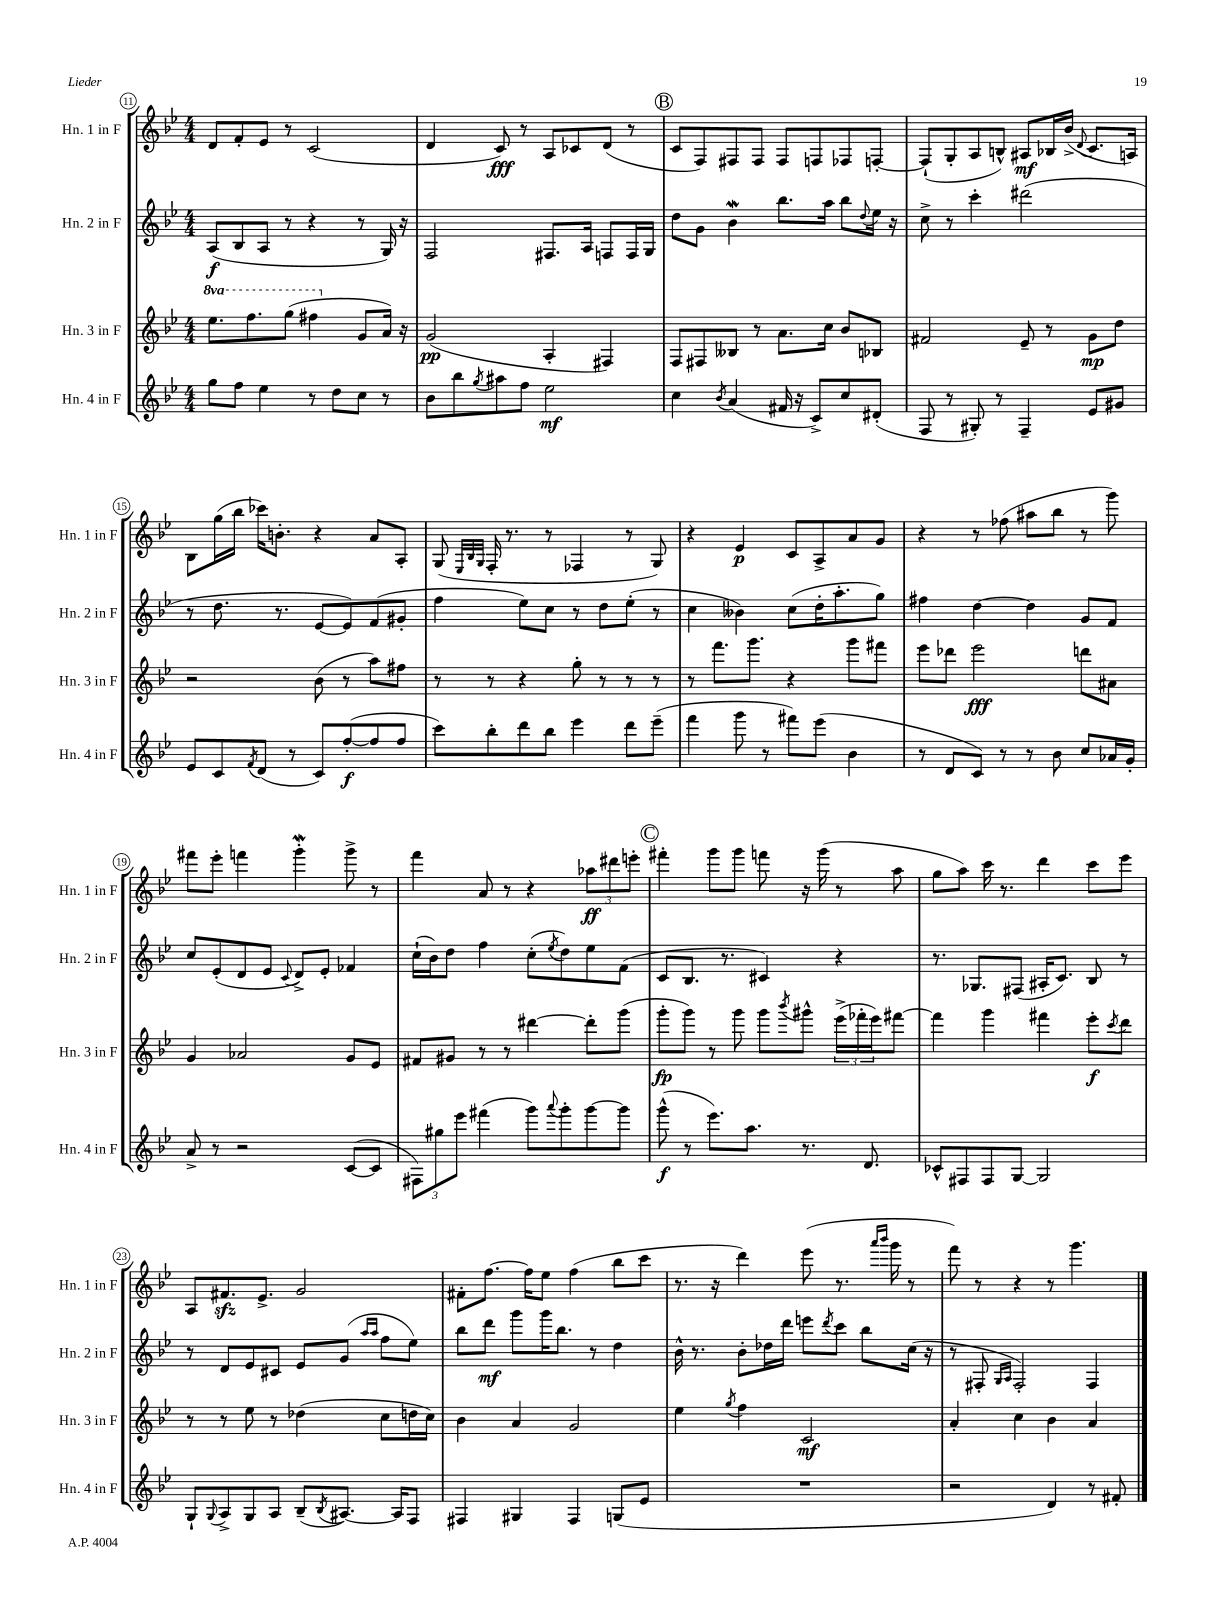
<<
\new StaffGroup <<
\new Staff = "s0" \with { instrumentName = "Hn. 1 in F" shortInstrumentName = "Hn. 1 in F" } {
    \clef treble \key bes \major \numericTimeSignature \time 4/4
    d'8 f'8-. ees'8 r8 c'2( |
    d'4 c'8\fff) r8 a8 ces'8 d'8( r8 |
    \mark \markup { \circle "B" } c'8 f8) fis8 fis8 fis8 f8 fes8 f8~-. |
    f8-!( g8-. a8 b8-^) ais8\mf bes16 bes'16->( \appoggiatura { d'8 } c'8. a16) |
    bes8 g''16( bes''16 ces'''16) b'8.-. r4 a'8 a8-. |
    g8( \grace { ees32 bes32 g32 } f16-. r8. r8 fes4 r8 g8) |
    r4 ees'4\p c'8 a8-> a'8 g'8 |
    r4 r8 fes''8( ais''8 bes''8 r8 g'''8) |
    fis'''8 ees'''8-. f'''4 g'''4-.\mordent g'''8-> r8 |
    f'''4 a'8 r8 r4 \tuplet 3/2 { aes''8\ff dis'''8 e'''8-. } |
    \mark \markup { \circle "C" } fis'''4-. g'''8 g'''8 f'''8 r16 g'''16( r8 a''8 |
    g''8 a''8) c'''16 r8. d'''4 c'''8 ees'''8 |
    a8 fis'8.\sfz ees'8.-> g'2 |
    fis'8-. f''8.~ f''16 ees''8 f''4( bes''8 c'''8 |
    r8. r16 d'''4) ees'''8( r8. \grace { a'''16 bes'''16 } g'''16 r8 |
    f'''8) r8 r4 r8 g'''4. \bar "|." |
}
\new Staff = "s1" \with { instrumentName = "Hn. 2 in F" shortInstrumentName = "Hn. 2 in F" } {
    \clef treble \key bes \major \numericTimeSignature \time 4/4
    a8\f( bes8 a8 r8 r4 r8 g16) r16 |
    f2 fis8. a16 f8 f16 g16 |
    \mark \markup { \circle "B" } d''8 g'8 bes'4\mordent bes''8. a''16 bes''8 \appoggiatura { d''8 } ees''16 r16 |
    c''8-> r8 c'''4-. dis'''2( |
    r8 d''8. r8. ees'8~ ees'8) f'8( gis'8-. |
    f''4 ees''8) c''8 r8 d''8 ees''8-.( r8 |
    c''4 beses'4) c''8( d''16-. a''8.-. g''8) |
    fis''4 d''4~ d''4 g'8 f'8 |
    c''8 ees'8-.( d'8 ees'8 \appoggiatura { c'8 } d'8->) ees'8-. fes'4 |
    c''16-!( bes'16) d''8 f''4 c''8-.( \acciaccatura { ees''8 } d''8) ees''8 f'8( |
    \mark \markup { \circle "C" } c'8 bes8. r8. cis'4) r4 |
    r8. ges8. fis8( ais16-. c'8.) bes8 r8 |
    r8 d'8 ees'8 cis'8 ees'8 g'8( \grace { a''16 a''16 } f''8 ees''8) |
    bes''8 d'''8\mf g'''8 g'''16 bes''8. r8 d''4 |
    bes'16-^ r8. bes'8-. des''16 d'''16 e'''8 \acciaccatura { d'''8 } c'''8 bes''8 c''16( r16 |
    r8 fis8-. \grace { g16 a16 } fis2-.) fis4 \bar "|." |
}
\new Staff = "s2" \with { instrumentName = "Hn. 3 in F" shortInstrumentName = "Hn. 3 in F" } {
    \clef treble \key bes \major \numericTimeSignature \time 4/4 \set Staff.ottavationMarkups = #ottavation-simple-ordinals
    \ottava #1 ees'''8. f'''8. g'''8( fis'''4 \ottava #0 g'8 a'16) r16 |
    g'2\pp( a4-. fis4) |
    \mark \markup { \circle "B" } f8 fis8 beses8 r8 a'8. c''16 bes'8 bes8 |
    fis'2 ees'8-- r8 g'8\mp d''8 |
    r2 bes'8( r8 a''8) fis''8 |
    r8 r8 r4 g''8-. r8 r8 r8 |
    r8 f'''8. g'''8. r4 g'''8 fis'''8 |
    ees'''8 des'''8 ees'''2\fff d'''8 ais'8 |
    g'4 aes'2 g'8 ees'8 |
    fis'8 gis'8 r8 r8 dis'''4~ dis'''8-. g'''8( |
    \mark \markup { \circle "C" } g'''8-.\fp g'''8) r8 g'''8 g'''8 \acciaccatura { bes'''8 } gis'''8-^ \tuplet 3/2 { ees'''16->( fes'''16-. ees'''16) } fis'''8~ |
    fis'''4 g'''4 fis'''4 ees'''8-.\f \acciaccatura { c'''8 } d'''8 |
    r8 r8 ees''8 r8 des''4( c''8 d''16 c''16) |
    bes'4 a'4 g'2 |
    ees''4 \acciaccatura { g''8 } f''4 c'2\mf |
    a'4-. c''4 bes'4 a'4 \bar "|." |
}
\new Staff = "s3" \with { instrumentName = "Hn. 4 in F" shortInstrumentName = "Hn. 4 in F" } {
    \clef treble \key bes \major \numericTimeSignature \time 4/4
    g''8 f''8 ees''4 r8 d''8 c''8 r8 |
    bes'8 bes''8 \acciaccatura { g''8 } ais''8 f''8 ees''2\mf |
    \mark \markup { \circle "B" } c''4 \acciaccatura { bes'8 } a'4( fis'16 r16 c'8->) c''8 dis'8-.( |
    f8 r8 gis8-.) r8 f4-- ees'8 gis'8 |
    ees'8 c'8 \acciaccatura { f'8 } d'8( r8 c'8) f''8~-.\f( f''8 f''8 |
    c'''8) bes''8-. d'''8 bes''8 ees'''4 d'''8 ees'''8--( |
    f'''4 g'''8 r8 fis'''8) ees'''8( bes'4 |
    r8 d'8 c'8) r8 r8 bes'8 c''8 aes'16 g'16-. |
    a'8-> r8 r2 c'8~( c'8 |
    \tuplet 3/2 { fis8) gis''8 ees'''8 } fis'''4( g'''8) \appoggiatura { a'''8 } g'''8-. g'''8~ g'''8 |
    \mark \markup { \circle "C" } g'''8-^\f( r8 ees'''8.) a''8. r8. d'8. |
    ces'8-^ fis8 fis8 g8~ g2 |
    g8-! \appoggiatura { g8 } a8-> g8 a8 bes8--( \acciaccatura { bes8 } ais8.~) ais16 f8 |
    fis4 gis4 fis4 g8( ees'8 |
    R1 |
    r2 d'4) r8 fis'8-. \bar "|." |
}
>>
>>
\layout { \context { \Score currentBarNumber = #11 \override BarNumber.stencil = #(make-stencil-circler 0.1 0.3 ly:text-interface::print) } }
